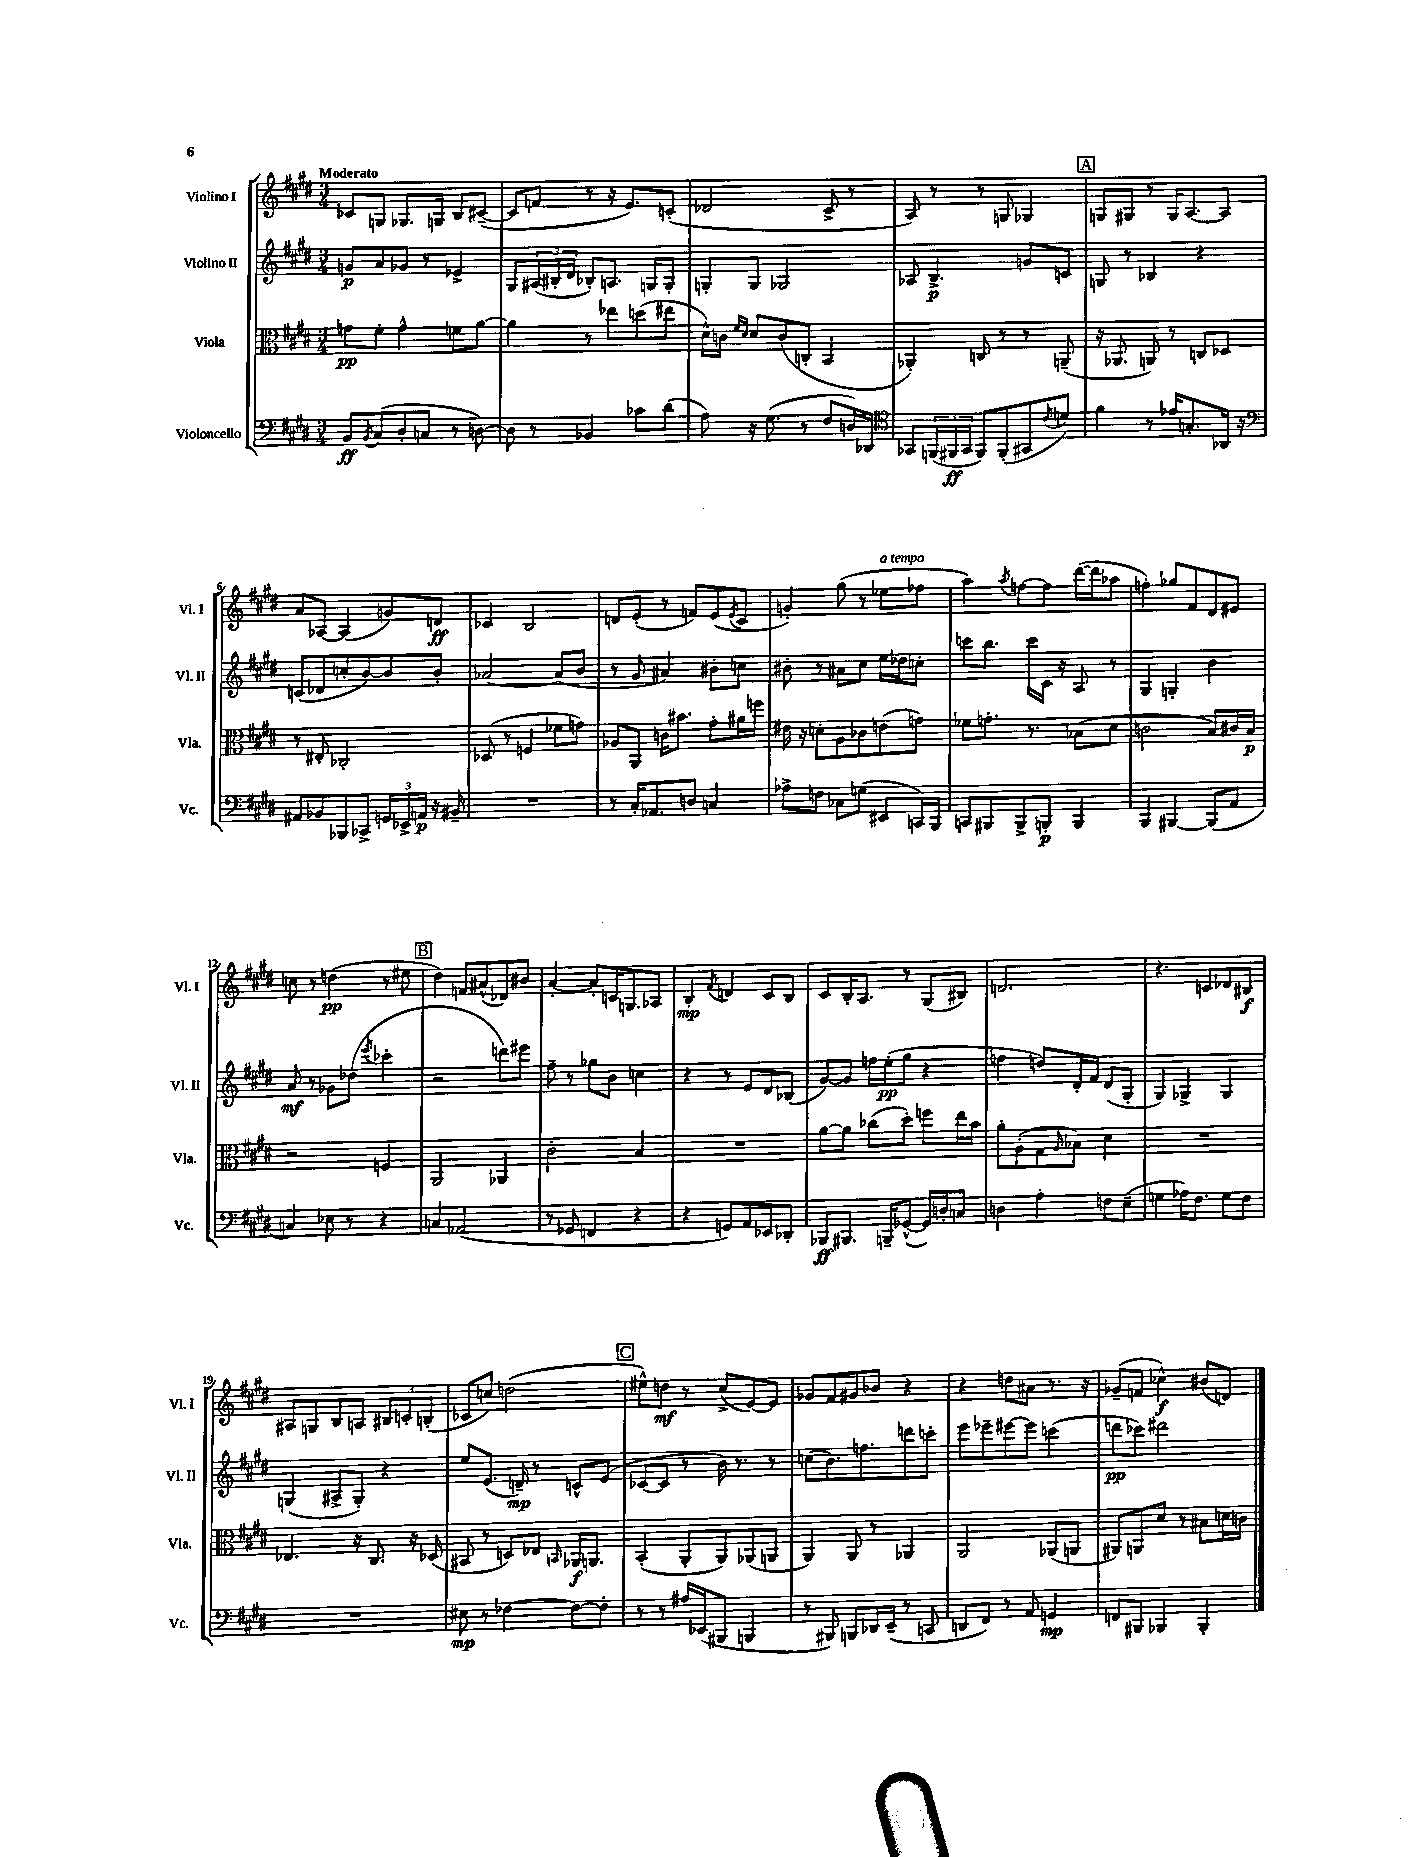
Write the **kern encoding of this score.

**kern	**dynam	**kern	**dynam	**kern	**dynam	**kern	**dynam
*part4	*part4	*part3	*part3	*part2	*part2	*part1	*part1
*staff4	*staff4	*staff3	*staff3	*staff2	*staff2	*staff1	*staff1
*I"Violoncello	*	*I"Viola	*	*I"Violino II	*	*I"Violino I	*
*I'Vc.	*	*I'Vla.	*	*I'Vl. II	*	*I'Vl. I	*
*clefF4	*	*clefC3	*	*clefG2	*	*clefG2	*
*k[f#c#g#d#]	*	*k[f#c#g#d#]	*	*k[f#c#g#d#]	*	*k[f#c#g#d#]	*
*M3/4	*	*M3/4	*	*M3/4	*	*M3/4	*
=1	=1	=1	=1	=1	=1	=1	=1
!	!	!	!	!	!	!LO:TX:a:B:t=Moderato	!
8BB/L	ff	8gn\L	pp	8gn/L	p	8c-X/L	.
8qBB/	.	.	.	.	.	.	.
(8C#/	.	8f#'\J	.	8a/	.	8Gn/J	.
8D#'/	.	4g^^\	.	8g-X/J	.	8.G-X/L	.
8Cn/J	.	.	.	8r	.	.	.
.	.	.	.	.	.	16Gn/Jk	.
8r	.	8fn\L	.	4e-X^/	.	8B/L	.
[8Dn\)	.	[8a\J	.	.	.	([8c#X~/J	.
=2	=2	=2	=2	=2	=2	=2	=2
8D\]	.	4a\]	.	8G#/L	.	8c#/L]	.
8r	.	.	.	(24A#X/L	.	8fn/J	.
.	.	.	.	24B#X'/	.	.	.
.	.	.	.	24d#/JJ	.	.	.
4BB-X/	.	8r	.	8B-X'/L)	.	8r	.
.	.	8ee-X\L	.	8.An/J	.	16r	.
.	.	.	.	.	.	8.e/L)	.
8c-X\L	.	(8ddn\	.	.	.	.	.
.	.	.	.	16Gn/KL	.	.	.
(8d#\J	.	8ee#X\J	.	8G'/J	.	(8cn'/J	.
=3	=3	=3	=3	=3	=3	=3	=3
8A\)	.	16d#^^\LL)	.	8Gn'/L	.	2d-X/	.
.	.	16cn\JJ	.	.	.	.	.
.	.	16qqf#/LL	.	.	.	.	.
.	.	16qqd#/JJ	.	.	.	.	.
16r	.	8d#/L	.	8G/J	.	.	.
(8.G#\	.	.	.	.	.	.	.
.	.	(8c/	.	2G-X/	.	.	.
8r	.	8Cn'/J	.	.	.	.	.
8F#/L	.	4BB/	.	.	.	8c#^/	.
16Dn/L)	.	.	.	.	.	8r	.
16DD-X/JJ	.	.	.	.	.	.	.
=4	=4	=4	=4	=4	=4	=4	=4
*clefC4	*	*	*	*	*	*	*
8GG-X/L	.	4AA-X'/)	.	8A-X/	.	8A/)	.
(24FFn/L	.	.	.	4.B^/	p	8r	.
24FF#X/	ff	.	.	.	.	.	.
24GG-/JJ	.	.	.	.	.	.	.
8FF#/L)	.	8Cn/	.	.	.	8r	.
(8FF#'/	.	8r	.	.	.	8Gn/	.
8GG#X/	.	8r	.	8gn/L	.	4G-X/	.
8qc#/	.	.	.	.	.	.	.
8dn/J)	.	(8AAn~/	.	8cn/J	.	.	.
!!LO:REH:place=s1:t=A
=5	=5	=5	=5	=5	=5	=5	=5
4f#\	.	16r	.	8Gn/	.	8Gn/L	.
.	.	8.AA-X/	.	.	.	.	.
.	.	.	.	8r	.	8G#X/J	.
8r	.	8AAn/)	.	4B-X/	.	8r	.
16e-X/KL	.	8r	.	.	.	16G#/KL	.
8.Gn'/	.	.	.	.	.	[8.A/	.
.	.	8Cn/L	.	4r	.	.	.
16AA-X/Jk	.	8D-X/J	.	.	.	8A/J]	.
16r	.	.	.	.	.	.	.
!!LO:LB:g=z
=6	=6	=6	=6	=6	=6	=6	=6
*clefF4	*	*	*	*	*	*	*
8AA#X/L	.	8r	.	(8cn/L	.	8a/L	.
8BB-X/	.	8E#X'/	.	8d-X/	.	[8A-X/J	.
8BBB-X/	.	2C-X'/	.	8ccn'/	.	(4A-/]	.
8CC-X^/J	.	.	.	[8b/)	.	.	.
24GGn/LL	.	.	.	8b/]	.	8gn/L)	.
24EE-X^/	.	.	.	.	.	.	.
24AAn/JJ	p	.	.	.	.	.	.
16r	.	.	.	8b'/J	.	8dn/J	ff
16BB#X~/	.	.	.	.	.	.	.
=7	=7	=7	=7	=7	=7	=7	=7
2.r	.	(8D-X/	.	[2a-X/	.	4c-X/	.
.	.	8r	.	.	.	.	.
.	.	4Fn/	.	.	.	2B/	.
.	.	8f-X\L	.	(8a-/L]	.	.	.
.	.	8gn\J)	.	8b/J	.	.	.
=8	=8	=8	=8	=8	=8	=8	=8
8r	.	8A-X/L	.	8r	.	8dn/L	.
16C#'/KL	.	8AA/J	.	8g#/	.	(8e'/J	.
8.AA-X/	.	.	.	.	.	.	.
.	.	16cn\KL	.	4a#X/)	.	8r	.
.	.	8.b#X\J	.	.	.	.	.
8Dn/J	.	.	.	.	.	8fn/L)	.
4Cn/	.	8g#'\L	.	8b#X'\L	.	(8e/	.
.	.	.	.	.	.	8qe/	.
.	.	16a#X\L	.	8ccn\J	.	8c#/J	.
.	.	16ffn\JJ	.	.	.	.	.
=9	=9	=9	=9	=9	=9	=9	=9
8A-X^\L	.	16e#X\	.	8b#X'\	.	4gn'/)	.
.	.	16r	.	.	.	.	.
8Fn\J	.	8dn'\L	.	8r	.	.	.
8C-X\L	.	8A\	.	8a#X\L	.	(8gg#\	.
(8Gn\J	.	8c-X\	.	8cc#\J	.	8r	.
!	!	!	!	!	!	!LO:TX:a:i:t=a tempo	!
8EE#X/L	.	(8en\	.	16ee\LL	.	8ee-X\L	.
.	.	.	.	16dd-X\J	.	.	.
16CCn/L)	.	8gn\J)	.	8ccn'\J	.	8ff-X\J	.
16BBB/JJ	.	.	.	.	.	.	.
=10	=10	=10	=10	=10	=10	=10	=10
8CCn/L	.	8f-X\L	.	8cccn\L	.	4aa\)	.
8BBB#X/	.	8.gn'\J	.	8.bb\J	.	.	.
.	.	.	.	.	.	8qaa/	.
8BBB#^/	.	.	.	.	.	[8ffn\L	.
.	.	8.r	.	16ccc\LL	.	.	.
8BBBn'/J	p	.	.	16c#\JJ	.	8ff\J]	.
.	.	.	.	16r	.	.	.
4BBB/	.	(8B-X\L	.	8A/	.	([16ddd#\LL	.
.	.	.	.	.	.	16ddd#\J]	.
.	.	8d#\J	.	8r	.	8aa-X\J	.
=11	=11	=11	=11	=11	=11	=11	=11
4BBB/	.	2cn\	.	4G#/	.	4ffn'\)	.
[4BBB#X/	.	.	.	4Gn'/	.	8gg-X/L	.
.	.	.	.	.	.	8f#/	.
(8BBB#/L]	.	8B/L)	.	4b\	.	8d#/	.
8AA/J	.	16c#X/L	.	.	.	8e#X/J	.
.	.	16B/JJ	p	.	.	.	.
!!LO:LB:g=z
=12	=12	=12	=12	=12	=12	=12	=12
4Cn/)	.	2r	.	8a/	mf	8ccn\	.
.	.	.	.	8r	.	8r	.
8E-X\	.	.	.	8g-X\L	.	(4ddn\	pp
8r	.	.	.	(8dd-X\J	.	.	.
.	.	.	.	8qeee/	.	.	.
4r	.	4Fn/	.	4ccc-X'\	.	8r	.
.	.	.	.	.	.	8ee#X\	.
!!LO:REH:place=s1:t=B
=13	=13	=13	=13	=13	=13	=13	=13
4Cn/	.	2AA/	.	2r	.	4dd#\)	.
(2AA-X/	.	.	.	.	.	8fn/L	.
.	.	.	.	.	.	(8a#X^^/	.
.	.	4AA-X/	.	8dddn\L)	.	8d-X/)	.
.	.	.	.	8eee#X\J	.	8b#X/J	.
=14	=14	=14	=14	=14	=14	=14	=14
8r	.	2c#'\	.	8ff#~\	.	[4a'/	.
8GG-X/	.	.	.	8r	.	.	.
4FFn/	.	.	.	8gg-X\L	.	8a'/L]	.
.	.	.	.	8b\J	.	16cn/K	.
.	.	.	.	.	.	8.Gn/	.
4r	.	4B/	.	4ccn\	.	.	.
.	.	.	.	.	.	8A-X/J	.
=15	=15	=15	=15	=15	=15	=15	=15
4r	.	2.r	.	4r	.	4B'/	mp
.	.	.	.	.	.	8qf#/	.
8GGn/L)	.	.	.	8r	.	4dn/	.
8AA/	.	.	.	8e/L	.	.	.
8EE-X/	.	.	.	8d#/	.	8c#/L	.
8DD-X'/J	.	.	.	(8B-X/J	.	8B/J	.
=16	=16	=16	=16	=16	=16	=16	=16
8BBB-X/L	ff	[8a\L	.	[8g#/L)	.	8c#/L	.
8.BBB#X/J	.	8a\J]	.	8g#/J]	.	16B'/K	.
.	.	.	.	.	.	8.A/J	.
.	.	(8cc-X\L	.	16ffn\LL	.	.	.
16BBBn~/KL	.	.	.	(16ee'\J	pp	.	.
([8GG-X^^/J	.	8dd#'\J)	.	8gg#\J	.	8r	.
16GG-/LL])	.	8ffn\L	.	4r	.	(8G#/L	.
16Dn'/J	.	.	.	.	.	.	.
8Cn/J	.	16ee\L	.	.	.	8B#X/J)	.
.	.	16b\JJ	.	.	.	.	.
=17	=17	=17	=17	=17	=17	=17	=17
4Dn\	.	8a'\L	.	4ffn\	.	2.dn/	.
.	.	(8A'\	.	.	.	.	.
4A'\	.	8G#\	.	8ddn/L)	.	.	.
.	.	16qqA/	.	.	.	.	.
.	.	8B-X\J)	.	16d#'/L	.	.	.
.	.	.	.	16f#/JJ	.	.	.
8Fn\L	.	4d#\	.	(8d#/L	.	.	.
(8E~\J	.	.	.	8G#'/J	.	.	.
=18	=18	=18	=18	=18	=18	=18	=18
4Gn\	.	2.r	.	4G#/)	.	4.r	.
16A-X\KL)	.	.	.	4G-X^/	.	.	.
8.F#\J	.	.	.	.	.	.	.
.	.	.	.	.	.	8cn/L	.
8G\L	.	.	.	4G-/	.	8d-X/	.
8F#\J	.	.	.	.	.	8B#X/J	f
!!LO:LB:g=z
=19	=19	=19	=19	=19	=19	=19	=19
2.r	.	4.E-X/	.	(4Gn/	.	8A#X/L	.
.	.	.	.	.	.	8Gn/	.
.	.	.	.	8A#X^/L	.	8B/	.
.	.	16r	.	8G'/J)	.	8An/J	.
.	.	8.C#/	.	.	.	.	.
.	.	.	.	4r	.	12B#X/L	.
.	.	.	.	.	.	12cn'/	.
.	.	16r	.	.	.	.	.
.	.	.	.	.	.	(12Bn'/J	.
.	.	(16D-X/	.	.	.	.	.
=20	=20	=20	=20	=20	=20	=20	=20
8E#X\	mp	8BB#X/	.	8ee/L	.	8c-X/L	.
8r	.	8r	.	(8.e/J	.	8ccn/J)	.
[4F-X\	.	8Dn/L)	.	.	.	(2ddn\	.
.	.	.	.	16dn~/)	mp	.	.
.	.	8E-X/J	.	8r	.	.	.
.	.	16qqBBn/	.	.	.	.	.
8F-\L_	.	16AA-X/KL	f	8cn^^/L	.	.	.
.	.	8.AAn/J	.	.	.	.	.
8F-'\J]	.	.	.	(8e/J	.	.	.
!!LO:REH:place=s1:t=C
=21	=21	=21	=21	=21	=21	=21	=21
8r	.	(4BB'/	.	[8c-X/L	.	8ee#X^^\L)	.
8r	.	.	.	8c-/J]	.	8ddn\J	mf
16A#X/LL	.	8AA'/L	.	8r	.	8r	.
(16EE-X/J	.	.	.	.	.	.	.
8BBB#X/J	.	8AA/)	.	16b\)	.	(8cc#^/L	.
.	.	.	.	8.r	.	.	.
4BBBn/	.	(8AA-X/	.	.	.	[8e/)	.
.	.	8AAn/J	.	8r	.	8e/J]	.
=22	=22	=22	=22	=22	=22	=22	=22
8r	.	4AA/)	.	(8ccn\L	.	8g-X/L	.
8BBB#X/)	.	.	.	8.b\)	.	8f#/	.
8BBBn/L	.	8AA/	.	.	.	8g#X/	.
.	.	.	.	8.ffn\	.	.	.
16DD-X/L	.	8r	.	.	.	8b-X/J	.
(16EE~/JJ	.	.	.	.	.	.	.
8r	.	4AA-X/	.	8dddn\	.	4r	.
8CCn/	.	.	.	8cccn'\J	.	.	.
=23	=23	=23	=23	=23	=23	=23	=23
8DDn/L	.	2AA/	.	8eee\L	.	4r	.
8FF#/J)	.	.	.	8eee-X~\	.	.	.
8r	.	.	.	[8eee#X\	.	8ddn\L	.
8AA/	.	.	.	8eee#\J]	.	8a#X\J	.
4GGn/	mp	(8AA-X/L	.	(4cccn\	.	8.r	.
.	.	8AAn/J	.	.	.	.	.
.	.	.	.	.	.	16r	.
=24	=24	=24	=24	=24	=24	=24	=24
8FFn/L	.	8AA#X/L)	.	8dddn\L	pp	(8g-X~/L	.
8BBB#X/J	.	8AAn/	.	8ccc-X\J)	.	8fn/J	.
4BBB-X/	.	8d#/J	.	2ddd#X\	.	4cc-X^^\)	f
.	.	8r	.	.	.	.	.
4BBB-'/	.	8B#X\L	.	.	.	(8b#X/L	.
.	.	16dn\L	.	.	.	8dn/J)	.
.	.	16cn\JJ	.	.	.	.	.
==	==	==	==	==	==	==	==
*-	*-	*-	*-	*-	*-	*-	*-
